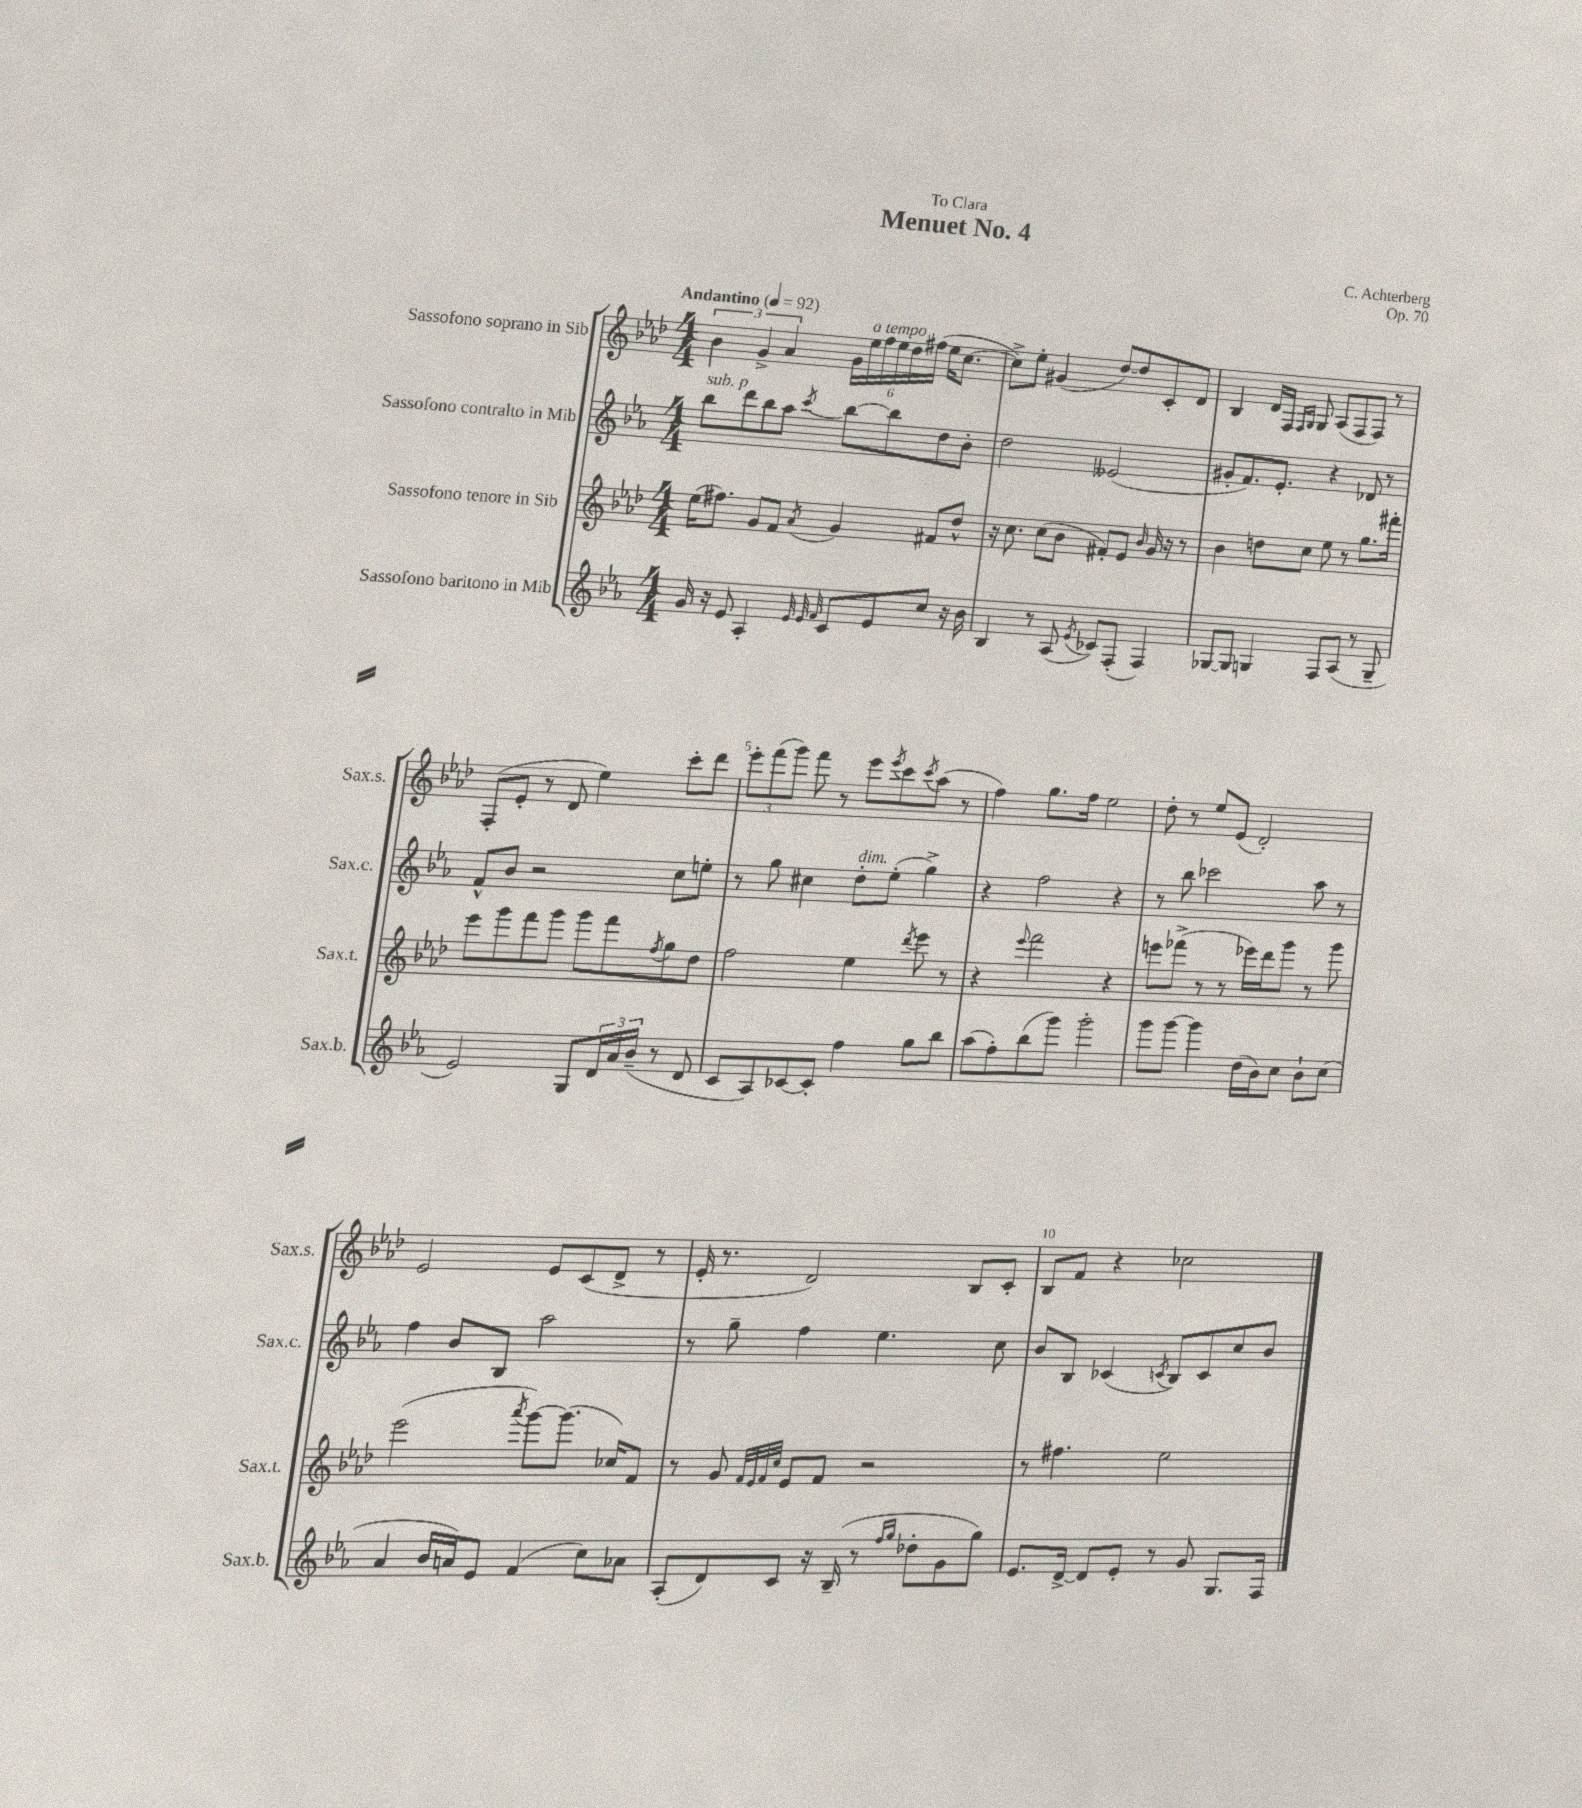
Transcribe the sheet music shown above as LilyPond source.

\header { title = "Menuet No. 4" composer = "C. Achterberg" dedication = "To Clara" opus = "Op. 70" }
<<
\new StaffGroup <<
\new Staff = "s0" \with { instrumentName = "Sassofono soprano in Sib" shortInstrumentName = "Sax.s." } {
    \clef treble \key aes \major \numericTimeSignature \time 4/4 \tempo "Andantino" 4 = 92
    \tuplet 3/2 { bes'4 g'4-> aes'4 } \tuplet 6/4 { g'16 ees''16^\markup { \italic "a tempo" } f''16 ees''16 des''16 fis''16( } ees''16 c''8.~ |
    c''8->) ees''8-. gis'4( des''8~) des''8 c'8-. des'8 |
    bes4 des'16 f16 \grace { f16 g16 } g8 aes8( f8 f8) r8 |
    f8-.( ees'8-. r8 des'8 ees''4) c'''8-. des'''8 |
    \tuplet 3/2 { ees'''8-. f'''8( g'''8) } f'''8 r8 ees'''8 \acciaccatura { ees'''8 } c'''8 \acciaccatura { c'''8 } aes''8( r8 |
    f''4) g''8. f''16 ees''2 |
    des''8-. r8 ees''8 ees'8( des'2-.) |
    ees'2 ees'8 c'8( des'8-> r8 |
    ees'16-. r8. des'2) bes8 c'8-. |
    bes8 f'8 r4 ces''2 \bar "|." |
}
\new Staff = "s1" \with { instrumentName = "Sassofono contralto in Mib" shortInstrumentName = "Sax.c." } {
    \clef treble \key ees \major \numericTimeSignature \time 4/4
    bes''8^\markup { \italic "sub. p" } d'''8 bes''8 aes''8 \acciaccatura { c'''8 } bes''8~ bes''8 d''8 bes'8-. |
    d''2 eeses'2( |
    gis'8-. f'8.) ees'8.-. r4 des'8 r8 |
    f'8-^ bes'8 r2 c''8 e''8-. |
    r8 g''8 cis''4 d''8-.^\markup { \italic "dim." } ees''8-.( g''4->) |
    r4 f''2 r4 |
    r8 bes''8 ces'''2 aes''8 r8 |
    f''4 bes'8 bes8 aes''2 |
    r8 g''8-- f''4 ees''4. c''8 |
    bes'8 bes8 ces'4( \acciaccatura { c'8 } bes8) c'8 c''8 bes'8 \bar "|." |
}
\new Staff = "s2" \with { instrumentName = "Sassofono tenore in Sib" shortInstrumentName = "Sax.t." } {
    \clef treble \key aes \major \numericTimeSignature \time 4/4
    ees''16( fis''8.) g'8 f'8 \acciaccatura { aes'8 } g'4 fis'8 des''8-^ |
    r16 c''8. c''8( bes'8 fis'8-.) ees'8 \grace { bes'16 } g'16 r16 r8 |
    bes'4 d''8 c''8 ees''8 r8 g''8. fis'''16-. |
    ees'''8 g'''8 f'''8 g'''8 g'''8 f'''8 \acciaccatura { f''8 } g''8 des''8 |
    f''2 ees''4 \acciaccatura { des'''8 } ees'''8 r8 |
    r4 \appoggiatura { ees'''8 } f'''2 r4 |
    e'''8 fes'''8->( r8 r8 ees'''16) des'''16 g'''8 r8 g'''8 |
    ees'''2( \acciaccatura { aes'''8 } g'''8~) g'''8.( ces''16) f'8 |
    r8 g'8 \grace { f'32 ees'32 f'32 c''32 } ees'8 f'8 r2 |
    r8 fis''4. ees''2 \bar "|." |
}
\new Staff = "s3" \with { instrumentName = "Sassofono baritono in Mib" shortInstrumentName = "Sax.b." } {
    \clef treble \key ees \major \numericTimeSignature \time 4/4
    g'16 r16 ees'8 aes4-. \grace { ees'32 ees'32 f'32 } c'8 ees'8 c''8 r16 bes'16 |
    bes4 r8 aes8( \acciaccatura { ees'8 } ces'8) f8-.( f4) |
    ges8~ ges8 g4 f8 aes8( r8 g8-- |
    ees'2) g8 \tuplet 3/2 { d'16 aes'16 bes'16--( } r8 d'8 |
    c'8 aes8) ces'8~ ces'8-. f''4 g''8 bes''8 |
    aes''8( f''8-.) bes''8( g'''8) g'''2-. |
    g'''8 g'''8~ g'''4 d''16( bes'16) c''8 bes'8-! c''8( |
    aes'4 bes'16 a'16) ees'8 f'4( c''8) aes'8 |
    aes8-.( d'8) c'8 r16 bes16--( r8 \grace { f''16 g''16 } des''8-. g'8 g''8) |
    ees'8. d'16~-> d'8 ees'8-. r8 g'8 g8. f16 \bar "|." |
}
>>
>>
\layout { \context { \Score \override BarNumber.break-visibility = ##(#f #t #t) barNumberVisibility = #(every-nth-bar-number-visible 5) } }
